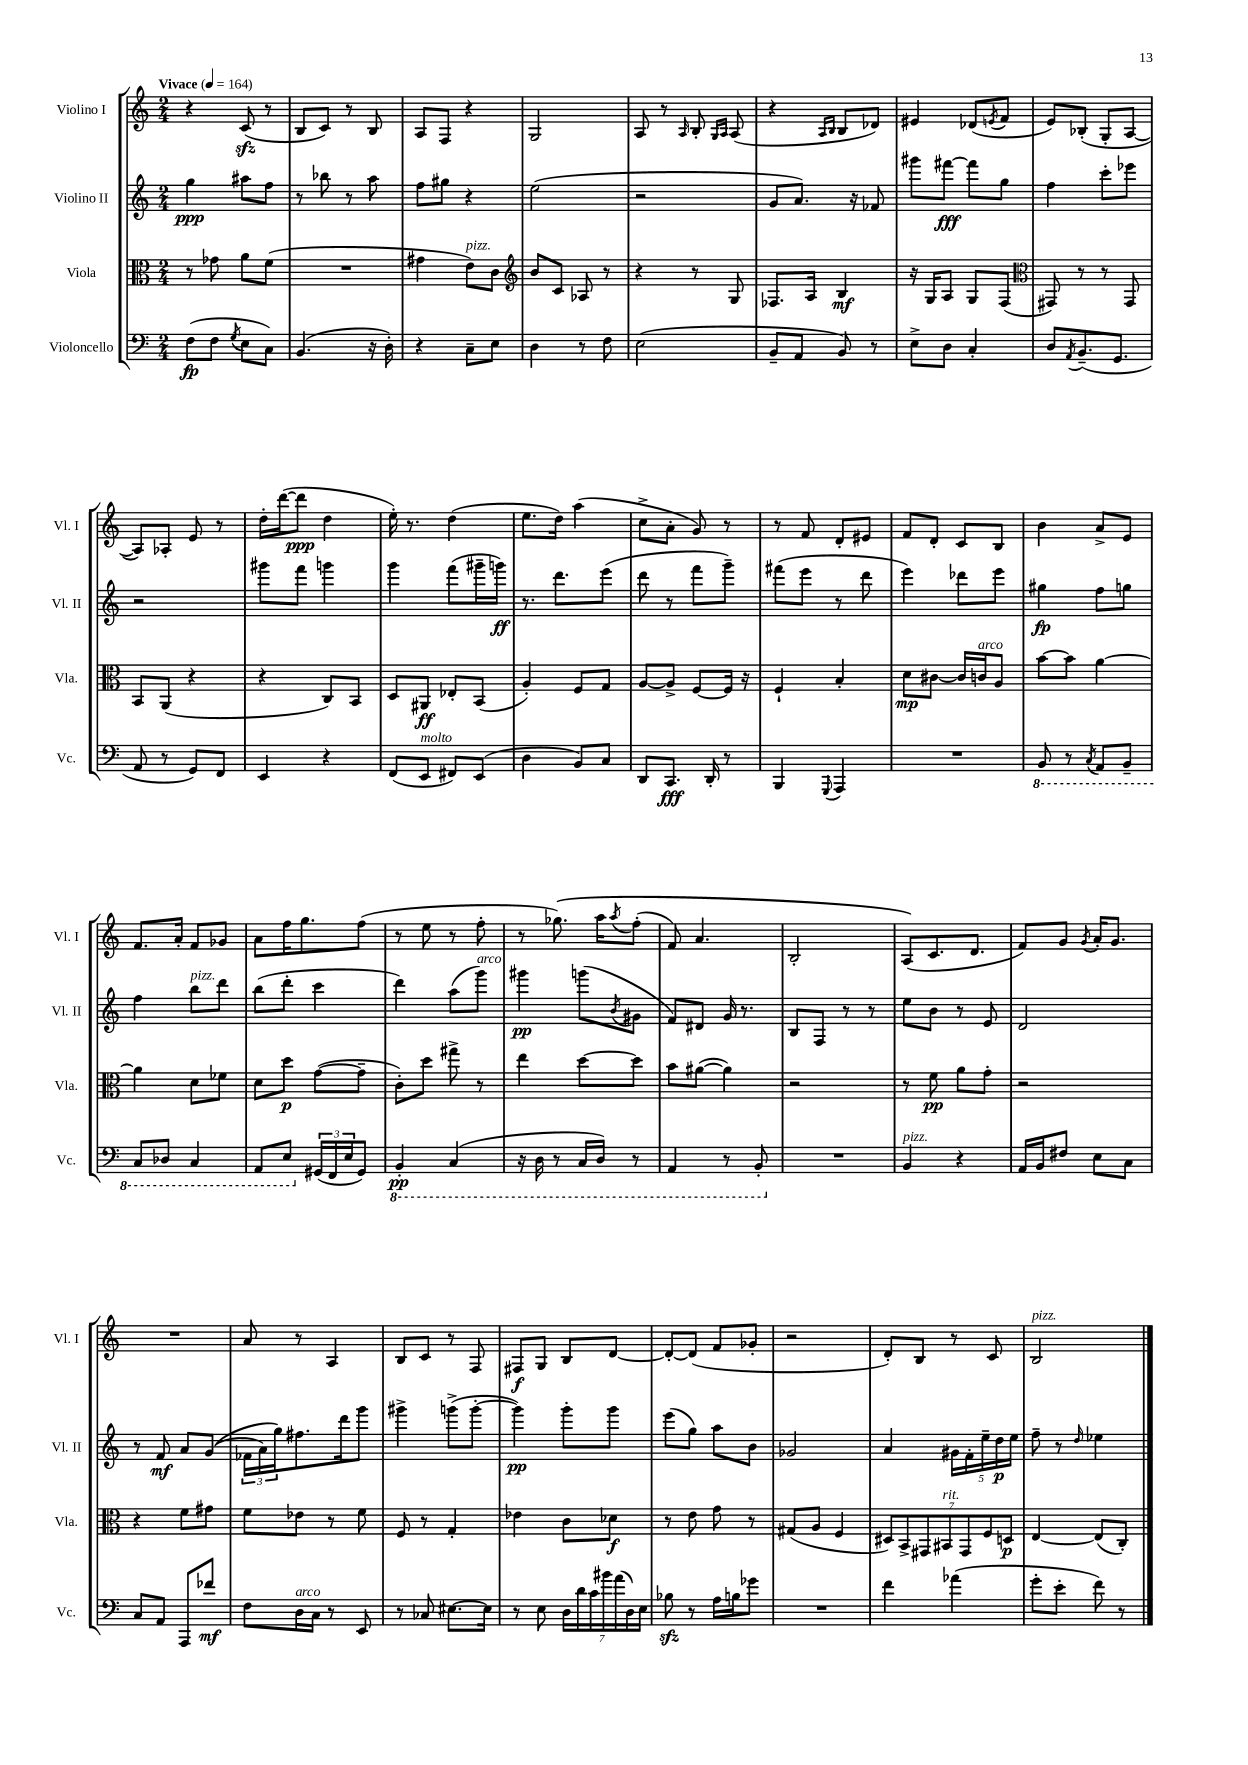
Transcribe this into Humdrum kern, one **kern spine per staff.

**kern	**dynam	**kern	**dynam	**kern	**dynam	**kern	**dynam
*part4	*part4	*part3	*part3	*part2	*part2	*part1	*part1
*staff4	*staff4	*staff3	*staff3	*staff2	*staff2	*staff1	*staff1
*I"Violoncello	*	*I"Viola	*	*I"Violino II	*	*I"Violino I	*
*I'Vc.	*	*I'Vla.	*	*I'Vl. II	*	*I'Vl. I	*
*clefF4	*	*clefC3	*	*clefG2	*	*clefG2	*
*k[]	*	*k[]	*	*k[]	*	*k[]	*
*M2/4	*	*M2/4	*	*M2/4	*	*M2/4	*
*MM164	*	*MM164	*	*MM164	*	*MM164	*
=1	=1	=1	=1	=1	=1	=1	=1
!	!	!	!	!	!	!LO:TX:a:B:t=Vivace	!
(8F\L	fp	8r	.	4gg\	ppp	4r	.
8F\J	.	8g-X\	.	.	.	.	.
8qG/	.	.	.	.	.	.	.
8E\L	.	8a\L	.	8aa#X\L	.	(8czz/	.
8C\J)	.	(8f\J	.	8ff\J	.	8r	.
=2	=2	=2	=2	=2	=2	=2	=2
(4.BB/	.	2r	.	8r	.	8B/L	.
.	.	.	.	8bb-X\	.	8c/J)	.
.	.	.	.	8r	.	8r	.
16r	.	.	.	8aa\	.	8B/	.
16D'\)	.	.	.	.	.	.	.
=3	=3	=3	=3	=3	=3	=3	=3
4r	.	4g#X\	.	8ff\L	.	8A/L	.
.	.	.	.	8gg#X\J	.	8F/J	.
!	!	!LO:TX:a:i:t=pizz.	!	!	!	!	!
8C~\L	.	8e\L)	.	4r	.	4r	.
8E\J	.	8c\J	.	.	.	.	.
=4	=4	=4	=4	=4	=4	=4	=4
*	*	*clefG2	*	*	*	*	*
4D\	.	8b/L	.	(2ee\	.	2G/	.
.	.	8c/J	.	.	.	.	.
8r	.	8A-X/	.	.	.	.	.
8F\	.	8r	.	.	.	.	.
=5	=5	=5	=5	=5	=5	=5	=5
(2E\	.	4r	.	2r	.	8A/	.
.	.	.	.	.	.	8r	.
.	.	.	.	.	.	16qqA/	.
.	.	8r	.	.	.	8B'/	.
.	.	.	.	.	.	16qqG/LL	.
.	.	.	.	.	.	16qqA/JJ	.
.	.	8G/	.	.	.	(8A/	.
=6	=6	=6	=6	=6	=6	=6	=6
8BB~/L	.	8.F-X/L	.	8g/L	.	4r	.
8AA/J	.	.	.	8.a/J)	.	.	.
.	.	16A/Jk	.	.	.	.	.
.	.	.	.	.	.	16qqA/LL	.
.	.	.	.	.	.	16qqB/JJ	.
8BB/)	.	4B/	mf	.	.	8B/L	.
.	.	.	.	16r	.	.	.
8r	.	.	.	8f-X/	.	8d-X/J)	.
=7	=7	=7	=7	=7	=7	=7	=7
8E^\L	.	16r	.	8ggg#X\L	.	4e#X/	.
.	.	16G/KL	.	.	.	.	.
8D\J	.	8A/J	.	[8fff#X\J	fff	.	.
4C'/	.	8G/L	.	8fff#\L]	.	(8d-X/L	.
.	.	.	.	.	.	8qen/	.
.	.	(8F/J	.	8gg\J	.	8f/J	.
=8	=8	=8	=8	=8	=8	=8	=8
*	*	*clefC3	*	*	*	*	*
8D/L	.	8GG#X/)	.	4ff\	.	8e/L)	.
8qAA/	.	.	.	.	.	.	.
(8.BB~/	.	8r	.	.	.	(8B-X'/J	.
.	.	8r	.	8ccc'\L	.	8G'/L	.
8.GG/J	.	.	.	.	.	.	.
.	.	8GG#/	.	8eee-X\J	.	[8A/J	.
!!LO:LB:g=z
=9	=9	=9	=9	=9	=9	=9	=9
8AA/	.	8BB/L	.	2r	.	8A/L])	.
8r	.	(8AA/J	.	.	.	8A-X'/J	.
8GG/L)	.	4r	.	.	.	8e/	.
8FF/J	.	.	.	.	.	8r	.
=10	=10	=10	=10	=10	=10	=10	=10
4EE/	.	4r	.	8ggg#X\L	.	16dd'\LL	.
.	.	.	.	.	.	([16ddd\J	.
.	.	.	.	8fff\J	.	8ddd\J]	ppp
4r	.	8C/L)	.	4gggn\	.	4dd\	.
.	.	8BB/J	.	.	.	.	.
=11	=11	=11	=11	=11	=11	=11	=11
(8FF/L	.	8D/L	.	4ggg\	.	16ee'\)	.
.	.	.	.	.	.	8.r	.
!LO:TX:a:i:t=molto	!	!	!	!	!	!	!
8EE/J	.	8AA#X/J	ff	.	.	.	.
8FF#X/L)	.	8E-X'/L	.	(8fff\L	.	(4dd\	.
(8EE/J	.	(8BB/J	.	16ggg#X~\L	.	.	.
.	.	.	.	16gggn\JJ)	ff	.	.
=12	=12	=12	=12	=12	=12	=12	=12
4D\	.	4A'/)	.	8.r	.	8.ee\L	.
.	.	.	.	8.ddd\L	.	16dd\Jk)	.
8BB/L)	.	8F/L	.	.	.	(4aa\	.
8C/J	.	8G/J	.	(8eee\J	.	.	.
=13	=13	=13	=13	=13	=13	=13	=13
8DD/L	.	[8A/L	.	8ddd\	.	8cc^\L	.
8.CC/J	fff	8A^/J]	.	8r	.	8a'\J	.
.	.	[8F/L	.	8fff\L	.	8g/)	.
16DD'/	.	.	.	.	.	.	.
8r	.	16F/Jk]	.	8ggg~\J)	.	8r	.
.	.	16r	.	.	.	.	.
=14	=14	=14	=14	=14	=14	=14	=14
4BBB/	.	4F`/	.	(8fff#X\L	.	8r	.
.	.	.	.	8eee\J	.	8f/	.
8qqGGG/	.	.	.	.	.	.	.
4AAA/	.	4B'/	.	8r	.	8d'/L	.
.	.	.	.	8ddd\	.	8e#X/J	.
=15	=15	=15	=15	=15	=15	=15	=15
2r	.	8d\L	mp	4eee\)	.	8f/L	.
.	.	[8c#X\J	.	.	.	8d'/J	.
.	.	16c#/LL]	.	8ddd-X\L	.	8c/L	.
!	!	!LO:TX:a:i:t=arco	!	!	!	!	!
.	.	16cn/J	.	.	.	.	.
.	.	8A/J	.	8eee\J	.	8B/J	.
=16	=16	=16	=16	=16	=16	=16	=16
*8ba	*	*	*	*	*	*	*
8BBB/	.	[8b\L	.	4gg#X\	fp	4b\	.
8r	.	8b\J]	.	.	.	.	.
8qCC/	.	.	.	.	.	.	.
8AAA/L	.	[4a\	.	8ff\L	.	8a^/L	.
8BBB~/J	.	.	.	8ggn\J	.	8e/J	.
!!LO:LB:g=z
=17	=17	=17	=17	=17	=17	=17	=17
8CC/L	.	4a\]	.	4ff\	.	8.f/L	.
8DD-X/J	.	.	.	.	.	.	.
.	.	.	.	.	.	16a'/Jk	.
!	!	!	!	!LO:TX:a:i:t=pizz.	!	!	!
4CC/	.	8d\L	.	8bb\L	.	8f/L	.
.	.	8f-X\J	.	8ddd\J	.	8g-X/J	.
=18	=18	=18	=18	=18	=18	=18	=18
8AAA/L	.	8d\L	.	(8bb\L	.	8a\L	.
8EE/J	.	8dd\J	p	8ddd'\J	.	16ff\K	.
.	.	.	.	.	.	8.gg\	.
*X8ba	*	*	*	*	*	*	*
(24GG#X/LL	.	([8g\L	.	4ccc\	.	.	.
24FF/	.	.	.	.	.	.	.
24E/J	.	.	.	.	.	.	.
8GG#/J)	.	8g~\J]	.	.	.	(8ff\J	.
=19	=19	=19	=19	=19	=19	=19	=19
*8ba	*	*	*	*	*	*	*
4BBB'/	pp	8c'\L)	.	4ddd\)	.	8r	.
.	.	8dd\J	.	.	.	8ee\	.
(4CC/	.	8gg#X^\	.	(8aa\L	.	8r	.
!	!	!	!	!LO:TX:a:i:t=arco	!	!	!
.	.	8r	.	8ggg\J)	.	8ff'\	.
=20	=20	=20	=20	=20	=20	=20	=20
16r	.	4ee\	.	4ggg#X\	pp	8r	.
16DD\	.	.	.	.	.	.	.
8r	.	.	.	.	.	(8.gg-X\)	.
16CC/LL	.	[8dd\L	.	(8gggn\L	.	.	.
16DD/JJ)	.	.	.	.	.	16aa\KL	.
.	.	.	.	8qb/	.	8qaa/	.
8r	.	8dd\J]	.	8g#X\J	.	(8ff'\J	.
=21	=21	=21	=21	=21	=21	=21	=21
4AAA/	.	8b\L	.	8f/L)	.	8f/)	.
.	.	([8a#X\J	.	8d#X/J	.	4.a/	.
8r	.	4a#\])	.	16g/	.	.	.
.	.	.	.	8.r	.	.	.
8BBB'/	.	.	.	.	.	.	.
=22	=22	=22	=22	=22	=22	=22	=22
*X8ba	*	*	*	*	*	*	*
2r	.	2r	.	8B/L	.	2B'/	.
.	.	.	.	8F/J	.	.	.
.	.	.	.	8r	.	.	.
.	.	.	.	8r	.	.	.
=23	=23	=23	=23	=23	=23	=23	=23
!LO:TX:a:i:t=pizz.	!	!	!	!	!	!	!
4BB/	.	8r	.	8ee\L	.	(8A/L)	.
.	.	8f\	pp	8b\J	.	8.c/	.
4r	.	8a\L	.	8r	.	.	.
.	.	.	.	.	.	8.d/J	.
.	.	8g'\J	.	8e/	.	.	.
=24	=24	=24	=24	=24	=24	=24	=24
16AA/LL	.	2r	.	2d/	.	8f/L)	.
16BB/J	.	.	.	.	.	.	.
8F#X/J	.	.	.	.	.	8g/J	.
.	.	.	.	.	.	8qg/	.
8E\L	.	.	.	.	.	16a'/KL	.
.	.	.	.	.	.	8.g/J	.
8C\J	.	.	.	.	.	.	.
!!LO:LB:g=z
=25	=25	=25	=25	=25	=25	=25	=25
8C/L	.	4r	.	8r	.	2r	.
8AA/J	.	.	.	8f/	mf	.	.
8AAA/L	.	8f\L	.	8a/L	.	.	.
8f-X/J	mf	8g#X\J	.	((8g/J	.	.	.
=26	=26	=26	=26	=26	=26	=26	=26
8F\L	.	8f\L	.	24f-X\LL	.	8a/	.
.	.	.	.	24a\)	.	.	.
.	.	.	.	24gg\J)	.	.	.
!LO:TX:a:i:t=arco	!	!	!	!	!	!	!
16D\L	.	8e-X\J	.	8.ff#X\	.	8r	.
16C\JJ	.	.	.	.	.	.	.
8r	.	8r	.	.	.	4A/	.
.	.	.	.	16ddd\k	.	.	.
8EE/	.	8f\	.	8ggg\J	.	.	.
=27	=27	=27	=27	=27	=27	=27	=27
8r	.	8F/	.	4ggg#X^\	.	8B/L	.
8C-X/	.	8r	.	.	.	8c/J	.
[8.E#X\L	.	4G'/	.	(8gggn^\L	.	8r	.
.	.	.	.	[8ggg'\J	.	8F/	.
16E#\Jk]	.	.	.	.	.	.	.
=28	=28	=28	=28	=28	=28	=28	=28
8r	.	4e-X\	.	4ggg\])	pp	8F#X/L	f
8E\	.	.	.	.	.	8G/J	.
28D\LL	.	8c\L	.	8ggg'\L	.	8B/L	.
28d\	.	.	.	.	.	.	.
28c\	.	.	.	.	.	.	.
28b#X\	.	.	.	.	.	.	.
.	.	8d-X\J	f	8ggg\J	.	[8d/J	.
(28a\	.	.	.	.	.	.	.
28D\)	.	.	.	.	.	.	.
28E\JJ	.	.	.	.	.	.	.
=29	=29	=29	=29	=29	=29	=29	=29
8B-Xzz\	.	8r	.	(8eee\L	.	8d'/L_	.
8r	.	8e\	.	8gg\J)	.	(8d/J]	.
16A\LL	.	8g\	.	8aa\L	.	8f/L	.
16Bn\J	.	.	.	.	.	.	.
8g-X\J	.	8r	.	8b\J	.	8g-X'/J	.
=30	=30	=30	=30	=30	=30	=30	=30
2r	.	(8G#X/L	.	2g-X/	.	2r	.
.	.	8A/J	.	.	.	.	.
.	.	4F/	.	.	.	.	.
=31	=31	=31	=31	=31	=31	=31	=31
4f\	.	14D#X/L)	.	4a/	.	8d'/L)	.
.	.	14BB^/	.	.	.	.	.
.	.	.	.	.	.	8B/J	.
.	.	14GG#X/	.	.	.	.	.
!	!	!LO:TX:a:i:t=rit.	!	!	!	!	!
.	.	14BB#X/	.	.	.	.	.
(4a-X\	.	.	.	20g#X\LL	.	8r	.
.	.	14GG#/	.	.	.	.	.
.	.	.	.	20f'\	.	.	.
.	.	.	.	20ee~\	.	.	.
.	.	14F/	.	.	.	.	.
.	.	.	.	.	.	8c/	.
.	.	.	.	20dd\	p	.	.
.	.	14Dn/J	p	.	.	.	.
.	.	.	.	20ee\JJ	.	.	.
=32	=32	=32	=32	=32	=32	=32	=32
!	!	!	!	!	!	!LO:TX:a:i:t=pizz.	!
8g'\L	.	[4E/	.	8ff~\	.	2B/	.
8e'\J	.	.	.	8r	.	.	.
.	.	.	.	16qqdd/	.	.	.
8f\)	.	(8E/L]	.	4ee-X\	.	.	.
8r	.	8C'/J)	.	.	.	.	.
==	==	==	==	==	==	==	==
*-	*-	*-	*-	*-	*-	*-	*-
